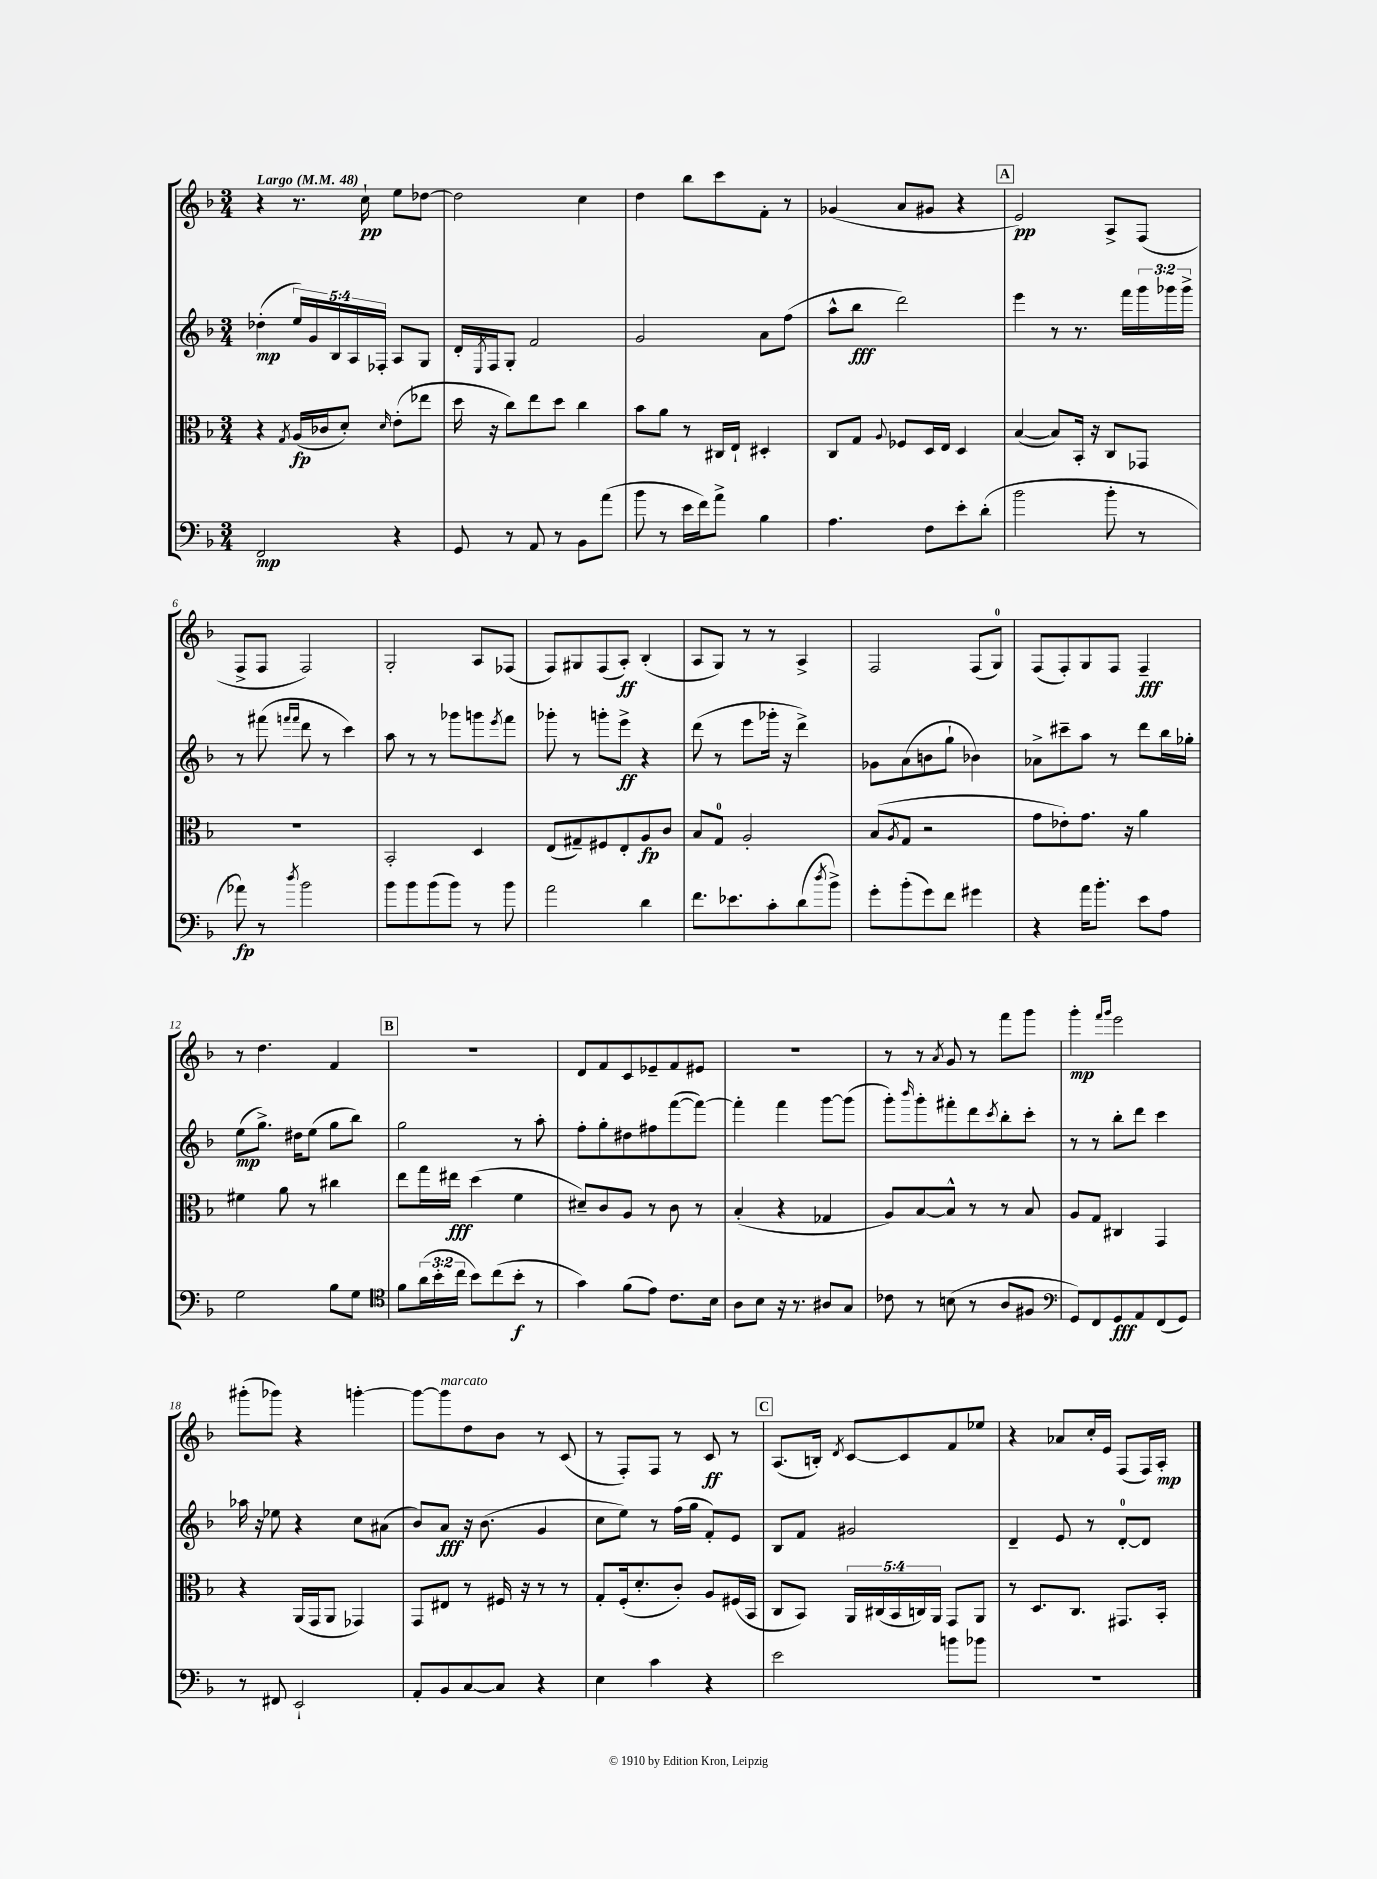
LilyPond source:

<<
\new StaffGroup <<
\new Staff = "s0" {
    \clef treble \key f \major \numericTimeSignature \time 3/4 \tempo "Largo" 4 = 48
    r4 r8. c''16-!\pp e''8 des''8~ |
    des''2 c''4 |
    d''4 bes''8 c'''8 f'8-. r8 |
    ges'4( a'8 gis'8 r4 |
    \mark \markup { \box "A" } e'2\pp) a8-> f8( |
    f8-> f8 f2) |
    g2-. a8 fes8( |
    f8) gis8 f8( a8-.\ff) bes4-.( |
    a8 g8) r8 r8 a4-> |
    f2 f8( g8-0) |
    f8( f8-.) g8 f8 f4--\fff |
    r8 d''4. f'4 |
    \mark \markup { \box "B" } R2. |
    d'8 f'8 c'8 ees'8-- f'8 eis'8 |
    R2. |
    r8 r8 \acciaccatura { a'8 } g'8 r8 f'''8 g'''8 |
    g'''4-.\mp \grace { f'''16 g'''16 } e'''2 |
    gis'''8-.( ges'''8) r4 g'''4~-. |
    g'''8~ g'''8^\markup { \italic "marcato" } d''8 bes'8 r8 c'8( |
    r8 f8-.) f8 r8 c'8\ff r8 |
    \mark \markup { \box "C" } a8.( b16-.) \acciaccatura { d'8 } c'8~ c'8 f'8 ees''8 |
    r4 aes'8 c''16-. e'16 f8( f16) a16-.\mp \bar "|." |
}
\new Staff = "s1" {
    \clef treble \key f \major \numericTimeSignature \time 3/4 \override Staff.TupletNumber.text = #tuplet-number::calc-fraction-text
    des''4-.\mp( \tuplet 5/4 { e''16) g'16 bes16 a16 fes16-. } a8 g8 |
    d'16-. \acciaccatura { e8 } f16 g8-. f'2 |
    g'2 a'8 f''8( |
    a''8-^ bes''8\fff d'''2) |
    \mark \markup { \box "A" } e'''4 r8 r8. f'''16 \tuplet 3/2 { g'''16 ges'''16 ges'''16-> } |
    r8 fis'''8( \grace { f'''16 f'''16 } d'''8 r8 c'''4) |
    a''8 r8 r8 ges'''8 g'''8 \acciaccatura { e'''8 } f'''8 |
    ges'''8-. r8 g'''8-. e'''8->\ff r4 |
    d'''8( r8 e'''8 ges'''16-. r16 d'''4->) |
    ges'8 a'8( b'8 g''8-! bes'4) |
    aes'8-> cis'''8-- a''8 r8 d'''8 bes''16 ges''16-. |
    e''8\mp( g''8.->) dis''16 e''8( g''8 bes''8) |
    \mark \markup { \box "B" } g''2 r8 a''8-. |
    f''8-. g''8-. dis''8 fis''8 f'''8~( f'''8~) |
    f'''4-. f'''4 g'''8~ g'''8( |
    g'''8-.) \grace { bes'''16 } g'''8-. fis'''8-. d'''8 \acciaccatura { c'''8 } bes''8-. c'''8-. |
    r8 r8 bes''8-. d'''8 c'''4 |
    aes''16 r16 ees''8 r4 c''8 ais'8( |
    bes'8) a'8\fff r16 bes'8.( g'4 |
    c''8 e''8) r8 f''16( g''16 f'8-.) e'8 |
    \mark \markup { \box "C" } bes8 f'8 gis'2 |
    d'4-- e'8 r8 d'8-0~-. d'8 \bar "|." |
}
\new Staff = "s2" {
    \clef alto \key f \major \numericTimeSignature \time 3/4 \override Staff.TupletNumber.text = #tuplet-number::calc-fraction-text
    r4 \acciaccatura { g8 } a16\fp( ces'16 d'8-.) \grace { d'16 } e'8-.( ees''8 |
    d''16 r16 c''8) e''8 d''8 c''4 |
    bes'8 a'8 r8 cis16 e16-! dis4-. |
    c8 g8 \appoggiatura { a8 } fes8 d16 e16 d4 |
    \mark \markup { \box "A" } bes4~( bes8) bes,16-. r16 c8 ges,8 |
    R2. |
    bes,2-. d4 |
    e8( gis8--) fis8 e8-. a8\fp c'8 |
    bes8 g8-0 a2-. |
    bes8( \acciaccatura { a8 } g8 r2 |
    g'8 ees'8-.) g'8. r16 a'4 |
    fis'4 a'8 r8 cis''4 |
    \mark \markup { \box "B" } e''8 g''16 eis''16\fff d''4( f'4 |
    dis'8--) c'8 a8 r8 c'8 r8 |
    bes4-.( r4 ges4 |
    a8) bes8~ bes8-^ r8 r8 bes8 |
    a8 g8 cis4 g,4 |
    r4 a,16( g,16 a,8 ges,4) |
    g,8 eis8 r8 fis16 r16 r8 r8 |
    g8-. f16-.( d'8.-. c'8-.) a8 fis16( bes,16 |
    \mark \markup { \box "C" } c8 bes,8) \tuplet 5/4 { a,16 cis16( bes,16 c16) a,16 } g,8 a,8 |
    r8 d8. c8. gis,8. bes,16-. \bar "|." |
}
\new Staff = "s3" {
    \clef bass \key f \major \numericTimeSignature \time 3/4 \override Staff.TupletNumber.text = #tuplet-number::calc-fraction-text
    f,2\mp r4 |
    g,8 r8 a,8 r8 bes,8 a'8( |
    bes'8 r8 e'16 f'16) a'8-> bes4 |
    a4. f8 e'8-. d'8-.( |
    \mark \markup { \box "A" } bes'2 bes'8-. r8 |
    aes'8\fp) r8 \acciaccatura { d''8 } bes'2 |
    bes'8 bes'8 bes'8( bes'8) r8 bes'8 |
    a'2 d'4 |
    f'8. ees'8. c'8-. d'8( \acciaccatura { d''8 } bes'8->) |
    g'8-. bes'8-.( g'8) f'8 gis'4 |
    r4 a'16 bes'8.-. e'8 a8 |
    g2 bes8 g8 |
    \mark \markup { \box "B" } \clef tenor f'8 \tuplet 3/2 { a'16( bes'16-. c''16 } bes'8) c''8( bes'8-.\f r8 |
    g'4) f'8( e'8) c'8. bes16 |
    a8 bes8 r16 r8. ais8 g8 |
    ces'8 r8 b8( r8 a8 fis8 |
    \clef bass g,8) f,8 g,8\fff a,8 f,8( g,8) |
    r8 fis,8 e,2-! |
    a,8-. bes,8 c8~ c8 r4 |
    e4 c'4 r4 |
    \mark \markup { \box "C" } e'2 b'8 bes'8 |
    R2. \bar "|." |
}
>>
>>
